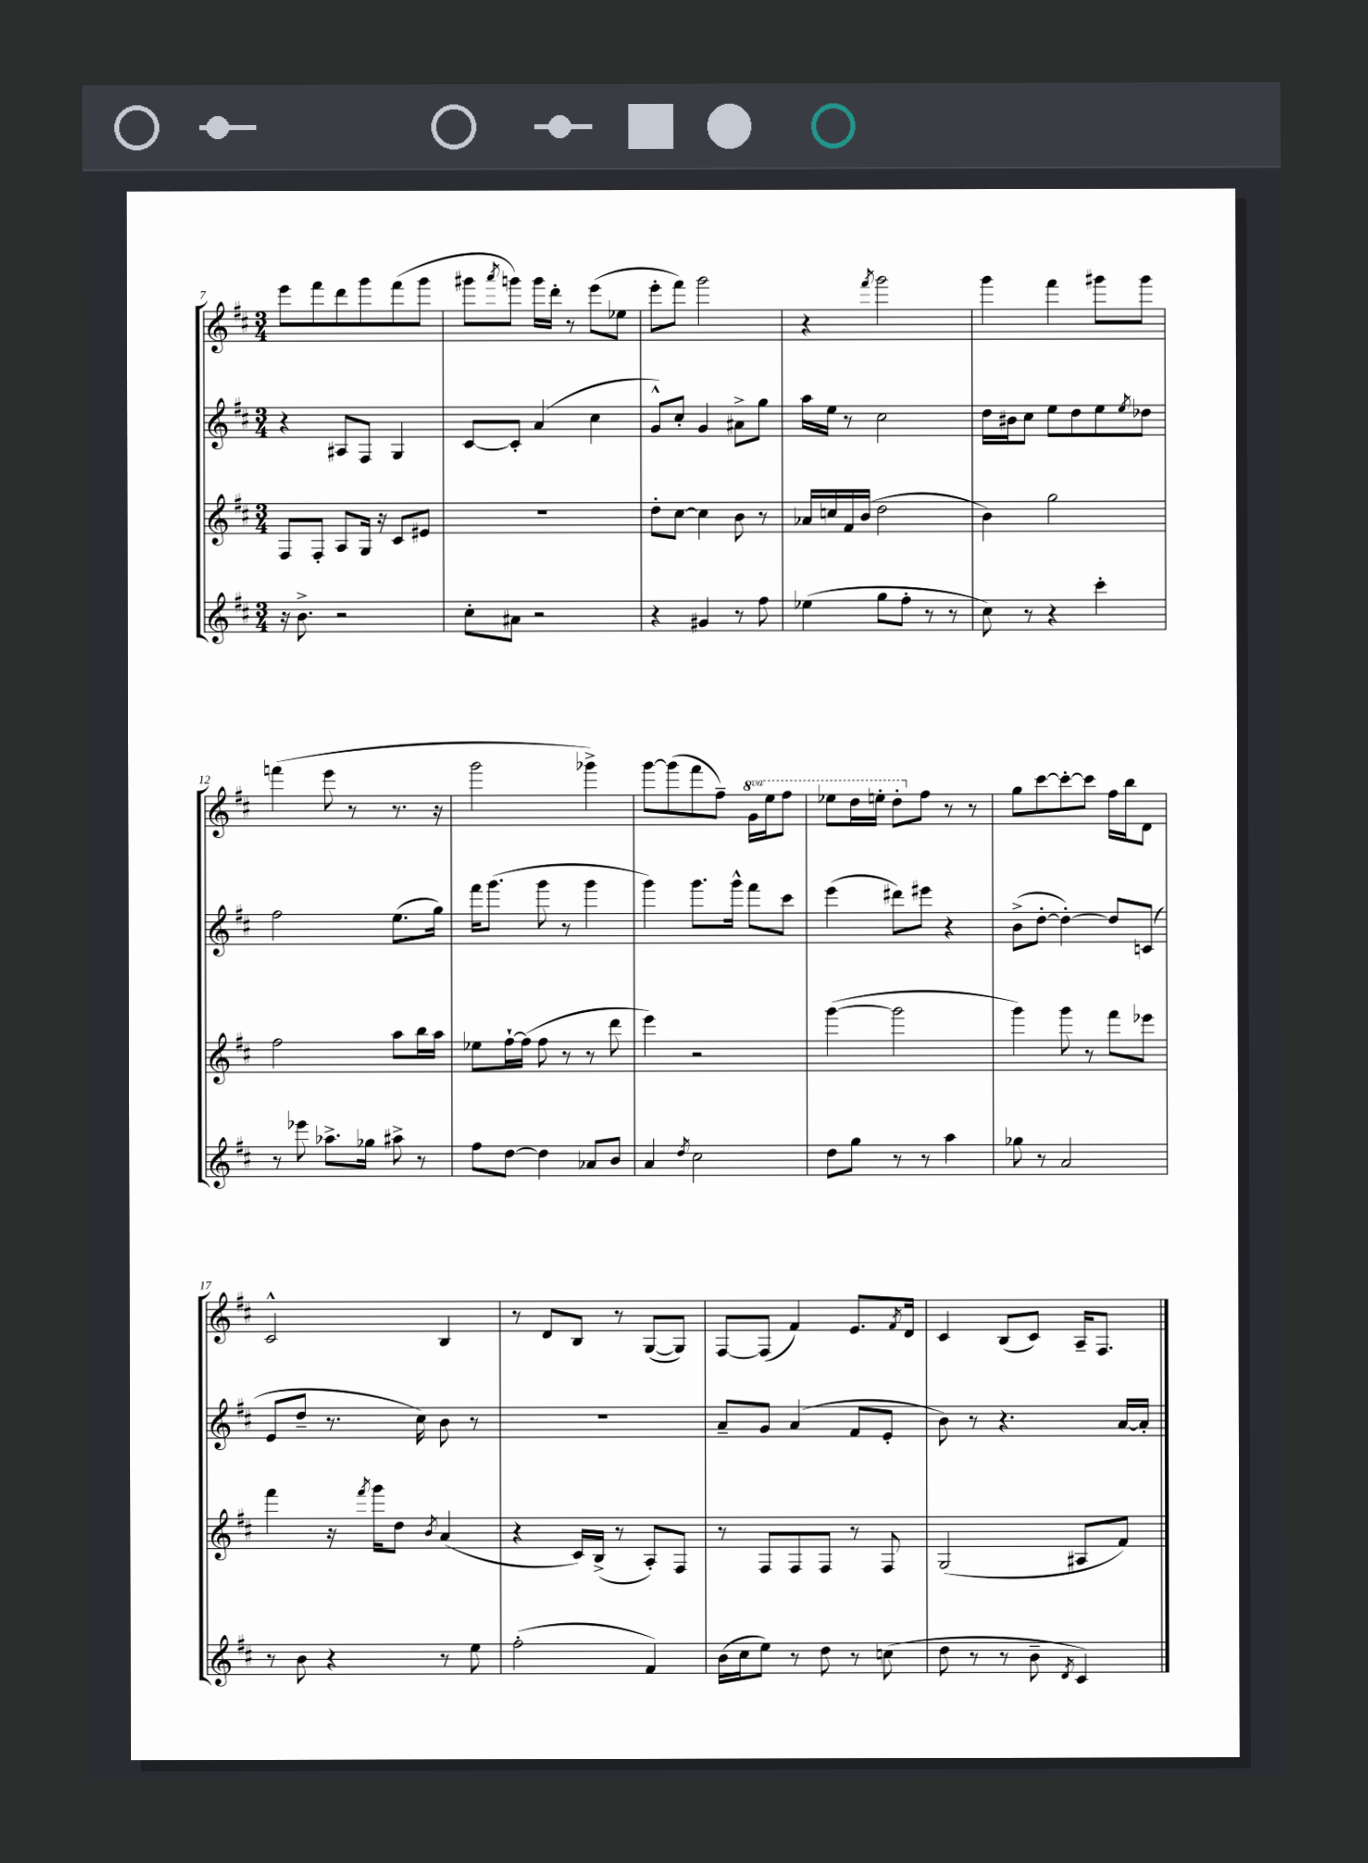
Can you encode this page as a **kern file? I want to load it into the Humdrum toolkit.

**kern	**kern	**kern	**kern
*staff4	*staff3	*staff2	*staff1
*clefG2	*clefG2	*clefG2	*clefG2
*k[f#c#]	*k[f#c#]	*k[f#c#]	*k[f#c#]
*M3/4	*M3/4	*M3/4	*M3/4
16r	8F#	4r	8eee
8.b^	.	.	.
.	8F#'	.	8fff#
2r	8A	8A#	8ddd
.	16G	8F#	8ggg
.	16r	.	.
.	8c#	4G	(8fff#
.	8e#	.	8ggg
=	=	=	=
8cc#'	2.r	[8c#	8ggg#
.	.	.	8qaaa
8a#	.	8c#']	8ggg)
2r	.	(4a	16ggg
.	.	.	16ddd'
.	.	.	8r
.	.	4cc#	(8eee
.	.	.	8ee-
=	=	=	=
4r	8dd'	8g^^)	8eee'
.	[8cc#	8cc#'	8fff#)
4g#	4cc#]	4g	2ggg
8r	8b	8a#^	.
8ff#	8r	8gg	.
=	=	=	=
(4ee-	16a-	16aa	4r
.	16cc	16ee	.
.	16f#	8r	.
.	(16b	.	.
.	.	.	8qfff#
8gg	2dd	2cc#	2ggg
8ff#'	.	.	.
8r	.	.	.
8r	.	.	.
=	=	=	=
8cc#)	4b)	16dd	4ggg
.	.	16b#	.
8r	.	8cc#	.
4r	2gg	8ee	4fff#
.	.	8dd	.
4ccc#'	.	8ee	8ggg#
.	.	8qee	.
.	.	8dd-	8ggg#
=	=	=	=
8r	2ff#	2ff#	(4fff
8eee-	.	.	.
8.aa-^	.	.	8eee
.	.	.	8r
16gg-	.	.	.
8aa#^	8aa	(8.ee	8.r
8r	16bb	.	.
.	16aa	16gg)	16r
=	=	=	=
8ff#	8ee-	16fff#	2ggg
.	.	(8.ggg	.
[8dd	[16ff#`	.	.
.	(16ff#]	.	.
4dd]	8ff#	8ggg	.
.	8r	8r	.
8a-	8r	4ggg	4ggg-^)
8b	8ddd	.	.
=	=	=	=
4a	4eee)	4ggg)	[8ggg
.	.	.	(8ggg]
8qdd	.	.	.
2cc#	2r	8.ggg	8fff#
.	.	.	8ff#~)
.	.	16ggg^^	.
.	.	8fff#	16gg
.	.	.	16eee
.	.	8ccc#	8fff#
=	=	=	=
8dd	([4ggg	(4eee	8eee-
8gg	.	.	16ddd
.	.	.	16eee'
8r	2ggg]	8ddd#)	8ddd'
8r	.	8eee#	8ff#
4aa	.	4r	8r
.	.	.	8r
=	=	=	=
8gg-	4ggg)	(8b^	8gg
8r	.	[8dd'	[8ccc#
2a	8ggg	4dd'_)	8ccc#'_
.	8r	.	8ccc#]
.	8fff#	8dd]	16ff#
.	.	.	16bb
.	8eee-	(8c	8d
=	=	=	=
8r	4fff#	8e	2c#^^
8b	.	8dd~	.
4r	16r	8.r	.
.	8qfff#	.	.
.	16ggg	.	.
.	8dd	.	.
.	.	16cc#)	.
.	8qb	.	.
8r	(4a	8b	4B
8ee	.	8r	.
=	=	=	=
(2ff#'	4r	2.r	8r
.	.	.	8d
.	16c#)	.	8B
.	(16B^	.	.
.	8r	.	8r
4f#)	8A')	.	([8G
.	8F#	.	8G])
=	=	=	=
(16b	8r	8a~	[8F#
16cc#	.	.	.
8ee)	8F#	8g	(8F#]
8r	8F#	(4a	4f#)
8dd	8F#	.	.
8r	8r	8f#	8.e
(8cc	8F#	8e'	.
.	.	.	8qf#
.	.	.	16d
=	=	=	=
8dd	(2G	8b)	4c#
8r	.	8r	.
8r	.	4.r	(8B
8b~	.	.	8c#)
8qd	.	.	.
4c#)	8A#	.	16A~
.	.	.	8.F#
.	8f#)	[16a	.
.	.	16a']	.
==	==	==	==
*-	*-	*-	*-
